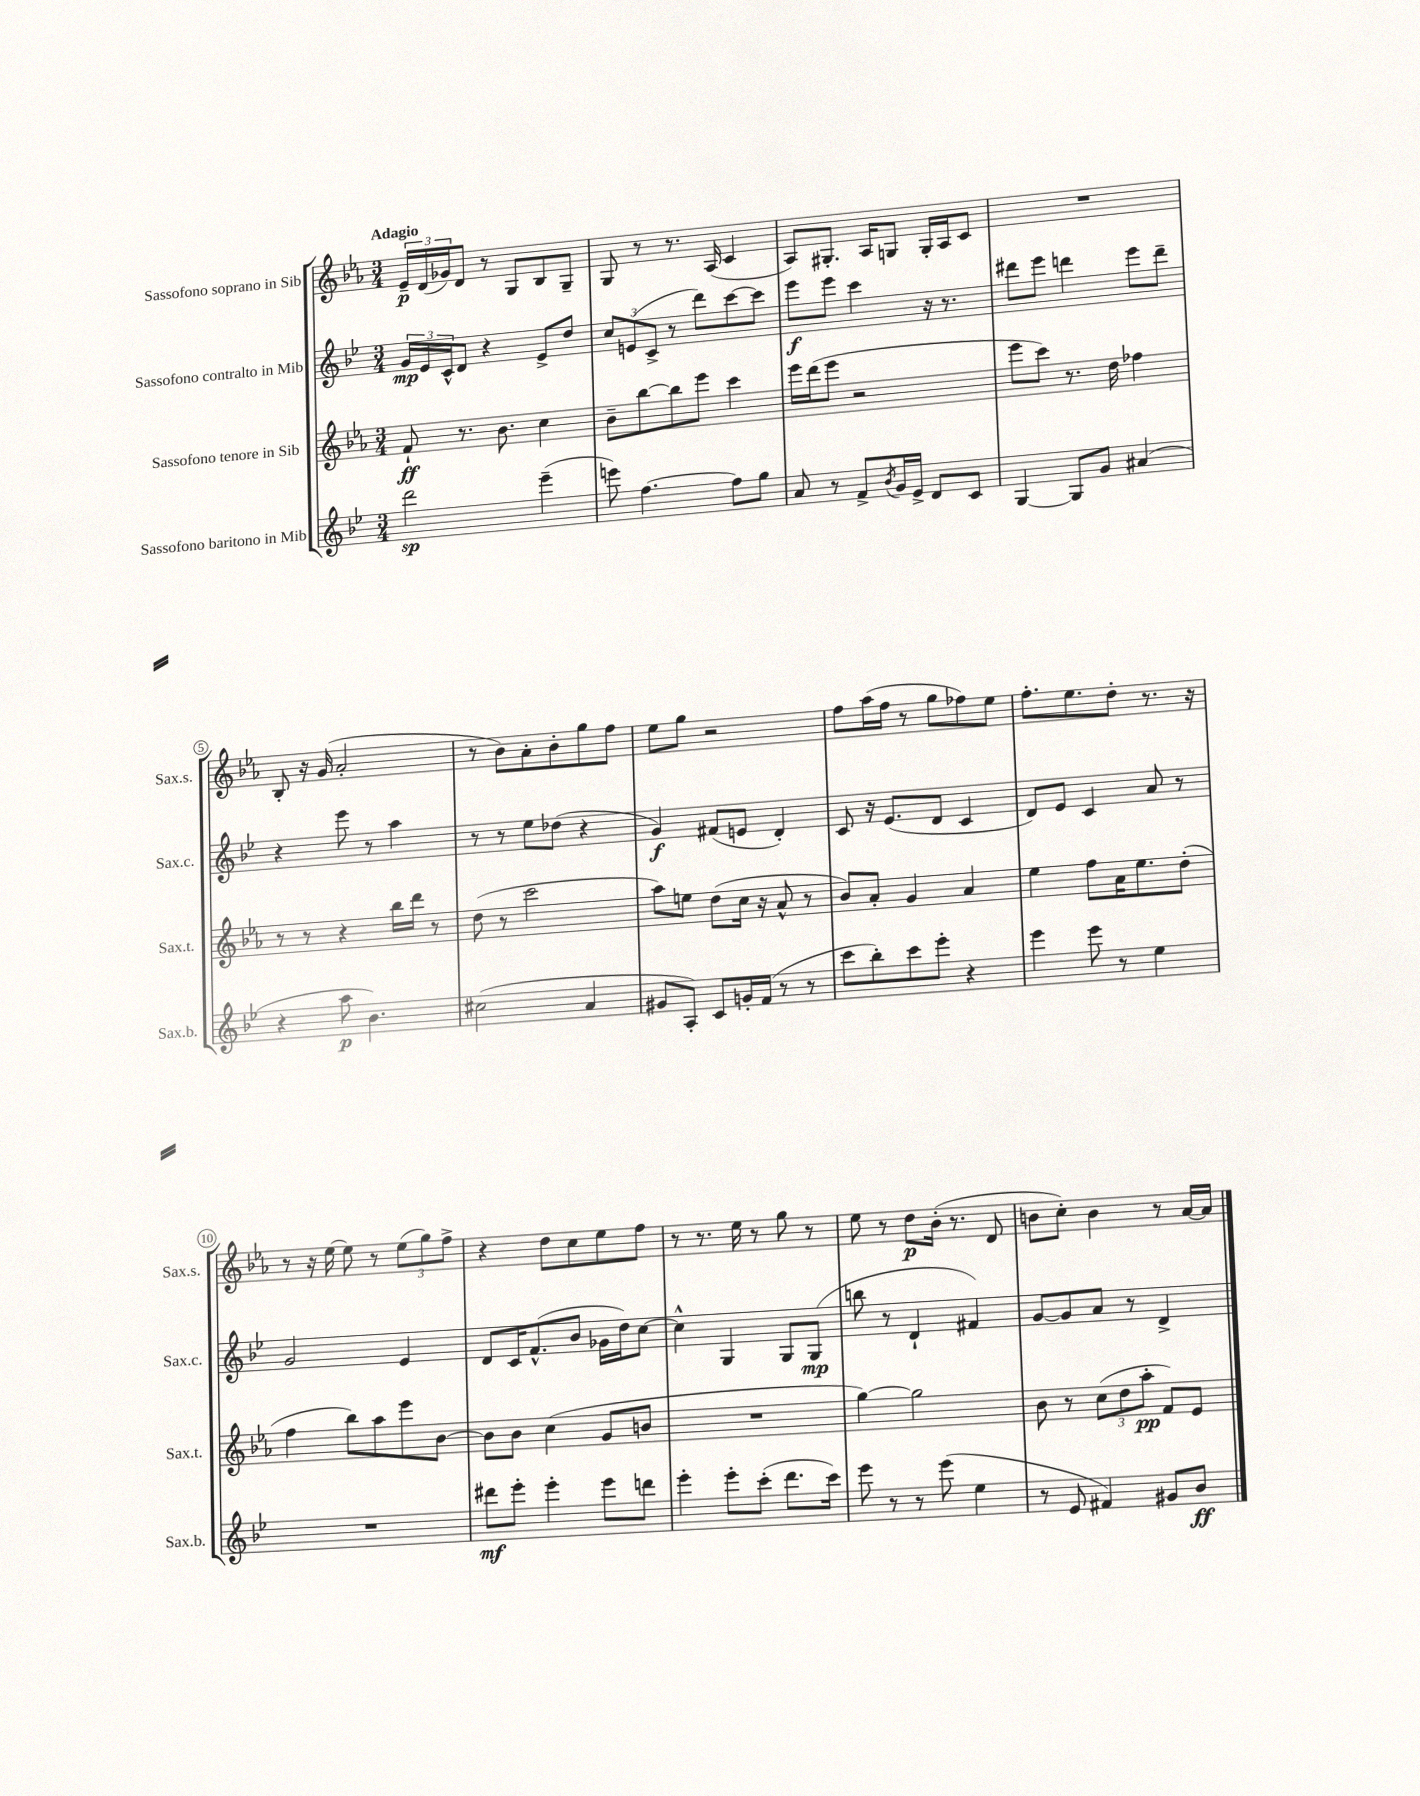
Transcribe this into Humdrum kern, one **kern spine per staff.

**kern	**kern	**kern	**kern
*staff4	*staff3	*staff2	*staff1
*clefG2	*clefG2	*clefG2	*clefG2
*k[b-e-]	*k[b-e-a-]	*k[b-e-]	*k[b-e-a-]
*M3/4	*M3/4	*M3/4	*M3/4
2ddd	8f`	24g	24e-~
.	.	24e-	(24d
.	.	24c^^	24g-)
.	8.r	8d	8d
.	.	4r	8r
.	8.b-	.	.
.	.	.	8G
(4eee-~	4cc	8e-^	8B-
.	.	8dd	8G~
=	=	=	=
8eee)	8b-~	12cc	8G
.	.	(12e	.
[4.ff	[8bb-	.	8r
.	.	12c^	.
.	8bb-]	8r	8.r
.	8eee-	8ddd)	.
.	.	.	(16A-
8ff]	4ccc	[8ccc	4c
8gg	.	8ccc]	.
=	=	=	=
8a	16eee-	8eee-	8A-)
.	(16ddd	.	.
8r	8eee-	8eee-	8.G#'
8f^	2r	4ccc	.
.	.	.	16A-
8qb-	.	.	.
16g	.	.	8G
16e-^	.	.	.
8d	.	16r	16G'
.	.	8.r	16A-
8c	.	.	8c
=	=	=	=
[4G	8eee-	8ddd#	2.r
.	8ccc)	8eee-	.
8G]	8.r	4ddd	.
8g	.	.	.
.	16dd	.	.
(4a#	4ff-	8eee-	.
.	.	8ddd~	.
=	=	=	=
4r	8r	4r	8B-'
.	8r	.	16r
.	.	.	(16g
8aa	4r	8eee-	2a-'
4.b-)	.	8r	.
.	16bb-	4aa	.
.	16ddd	.	.
.	8r	.	.
=	=	=	=
(2cc#	(8dd	8r	8r
.	8r	8r	8b-)
.	2ccc	8ee-	8a-'
.	.	(8dd-	8b-'
4a	.	4r	8gg
.	.	.	8ff
=	=	=	=
8g#	8aa-)	4g)	8ee-
8A')	8ee	.	8gg
8c	(8dd	(8f#	2r
16g'	16cc	8e	.
(16f	16r	.	.
8r	8a-^^	4d')	.
8r	8r	.	.
=	=	=	=
8ccc	8b-)	8c	8ff
8bb-')	8a-'	16r	(16aa-
.	.	(8.e-	16ff
8ccc	4g	.	8r
8eee-'	.	8d	8gg
4r	4a-	4c	8ff-)
.	.	.	8ee-
=	=	=	=
4eee-	4ee-	8d)	8.ff'
.	.	8e-	.
.	.	.	8.ee-
8eee-	8ff	4c	.
8r	16a-	.	8dd'
.	8.ee-	.	.
4ee-	.	8a	8.r
.	(8dd'	8r	.
.	.	.	16r
=	=	=	=
2.r	4ff	2g	8r
.	.	.	16r
.	.	.	[16ee-
.	8bb-)	.	8ee-]
.	8aa-	.	8r
.	8eee-	4e-	(12ee-
.	.	.	12gg)
.	[8b-	.	.
.	.	.	12ff^
=	=	=	=
8ddd#	8b-]	8d	4r
8eee-'	8b-	16c	.
.	.	(8.f^^	.
4eee-'	(4cc	.	8dd
.	.	8b-	8cc
8eee-	8g	16g-	8ee-
.	.	16dd)	.
8ddd	8b	[8cc	8ff
=	=	=	=
4eee-'	2.r	4cc^^]	8r
.	.	.	8.r
8eee-'	.	4G	.
.	.	.	16ee-
(8ccc'	.	.	8r
8.ddd	.	8G	8gg
.	.	(8G	8r
16ccc)	.	.	.
=	=	=	=
8eee-	[4gg)	8bb	8ee-
8r	.	8r	8r
8r	2gg]	4d`	8dd
(8eee-	.	.	(16b-'
.	.	.	8.r
4ee-	.	4f#)	.
.	.	.	8d
=	=	=	=
8r	8b-	[8g	8b
8e-	8r	8g]	8cc')
4f#)	(12cc	8a	4b
.	12dd	.	.
.	.	8r	.
.	12aa-'	.	.
8g#	8f)	4d^	8r
8b-	8e-	.	[16a-
.	.	.	16a-]
==	==	==	==
*-	*-	*-	*-
